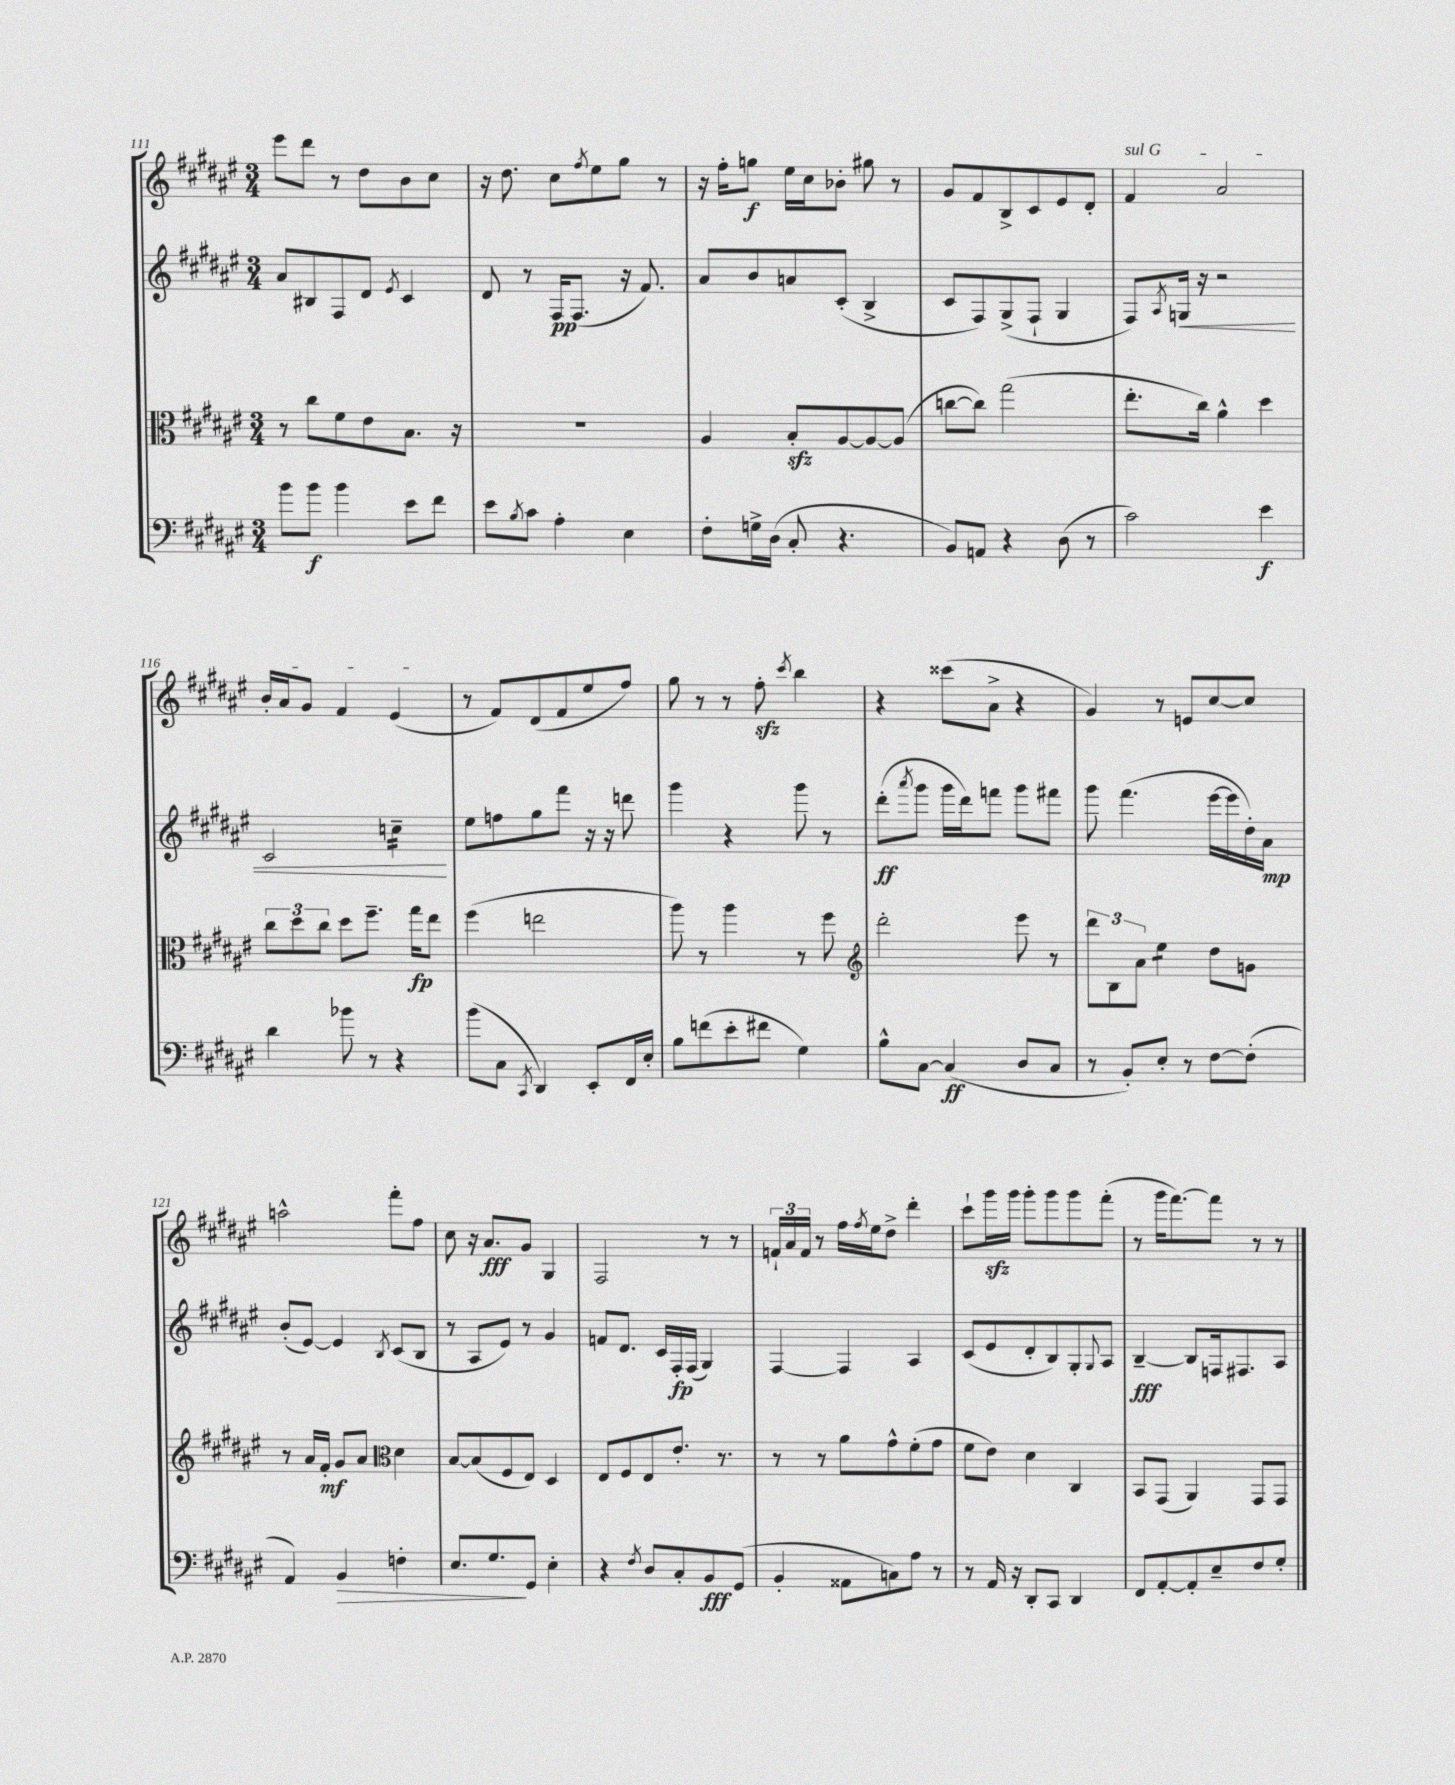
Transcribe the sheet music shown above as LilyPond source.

<<
\new StaffGroup <<
\new Staff = "s0" {
    \clef treble \key fis \major \numericTimeSignature \time 3/4
    eis'''8 dis'''8 r8 dis''8 b'8 cis''8 |
    r16 dis''8. cis''8 \acciaccatura { fis''8 } eis''8 gis''8 r8 |
    r16 fis''16-. g''8\f eis''16 cis''16 bes'8-. gis''8 r8 |
    gis'8 fis'8 b8-> cis'8 eis'8 dis'8-. |
    \once \override TextSpanner.bound-details.left.text = \markup { \italic "sul G" } fis'4\startTextSpan ais'2 |
    b'16-. ais'16 gis'8 fis'4 eis'4\stopTextSpan( |
    r8 fis'8) dis'8( fis'8 eis''8 fis''8) |
    gis''8 r8 r8 fis''8-.\sfz \acciaccatura { cis'''8 } b''4 |
    r4 cisis'''8( ais'8-> r4 |
    gis'4) r8 e'8 cis''8~ cis''8 |
    a''2-^ fis'''8-. fis''8 |
    cis''8 r16 ais'8.\fff gis'8 gis4 |
    fis2 r8 r8 |
    \tuplet 3/2 { f'16-! ais'16 f'16 } r8 fis''16 \acciaccatura { fis''8 } eis''16 dis''8-> dis'''4-. |
    cis'''8-! gis'''16\sfz gis'''16 gis'''8-. gis'''8 gis'''8 fis'''8-.( |
    r8 gis'''16 fis'''8.~) fis'''8 r8 r8 \bar "|." |
}
\new Staff = "s1" {
    \clef treble \key fis \major \numericTimeSignature \time 3/4
    ais'8 bis8 fis8 dis'8 \acciaccatura { eis'8 } cis'4 |
    dis'8 r8 fis16\pp fis8.( r16 fis'8.) |
    ais'8 b'8 a'8 cis'8-.( b4-> |
    cis'8 fis8) gis8->( fis8-! gis4 |
    fis8) \acciaccatura { ais8 } g16\< r16 r2 |
    cis'2 c''4:16--\! |
    eis''8 f''8 gis''8 fis'''8 r16 r16 d'''8 |
    gis'''4 r4 gis'''8 r8 |
    dis'''8-.\ff( \acciaccatura { ais'''8 } gis'''8 gis'''16 dis'''16) f'''8 gis'''8 fis'''8 |
    gis'''8 fis'''4.( eis'''16~ eis'''16 dis''16-.) ais'16\mp |
    b'8-.( eis'8~) eis'4 \acciaccatura { b8 } cis'8( b8 |
    r8 ais8 eis'8) r8 gis'4 |
    f'8 dis'8. cis'16 fis16-.\fp fis16( gis4) |
    fis4~ fis4 ais4 |
    cis'8( eis'8 dis'8-. b8) gis8-. \appoggiatura { gis8 } ais8 |
    b4~--\fff b8 f16 fis8. ais8 \bar "|." |
}
\new Staff = "s2" {
    \clef alto \key fis \major \numericTimeSignature \time 3/4
    r8 cis''8 fis'8 eis'8 b8. r16 |
    R2. |
    ais4 b8-.\sfz ais8~ ais8~ ais8( |
    c''8~ c''8) gis''2( |
    eis''8.-. cis''16) ais'4-^ dis''4 |
    \tuplet 3/2 { cis''8 dis''8 cis''8 } dis''8 fis''8.-- gis''16\fp eis''8 |
    fis''4( e''2 |
    ais''8) r8 ais''4 r8 fis''8 |
    \clef treble dis'''2-. eis'''8 r8 |
    \tuplet 3/2 { dis'''8 b8 ais'8 } eis''4:8 dis''8 g'8 |
    r8 ais'16 fis'16-.\mf gis'8 ais'8 \clef alto dis'4 |
    b8~ b8( fis8 eis8) dis4 |
    eis8 fis8 eis8 eis'8.-. r8. |
    r8 r8 ais'8 gis'8-^ fis'8-.( gis'8 |
    fis'8 eis'8) dis'4 cis4 |
    b,8 gis,8( ais,4) gis,8 gis,8 \bar "|." |
}
\new Staff = "s3" {
    \clef bass \key fis \major \numericTimeSignature \time 3/4
    b'8 b'8\f b'4 eis'8 fis'8 |
    eis'8 \acciaccatura { b8 } cis'8 ais4-. eis4 |
    fis8-. g16-> dis16( cis8-. r4. |
    b,8) a,8 r4 dis8( r8 |
    cis'2) eis'4\f |
    dis'4 bes'8 r8 r4 |
    b'8( cis8 \acciaccatura { cis,8 } dis,4) eis,8-. fis,16 eis16-. |
    b8 f'8( eis'8-. fis'8 gis4) |
    b8-^ cis8~ cis4\ff( dis8 cis8 |
    r8 b,8-.) eis8-. r8 fis8~ fis8-.( |
    ais,4) b,4\> f4-. |
    eis8. gis8.\! gis,8 eis4-. |
    r4 \acciaccatura { fis8 } dis8 cis8-. b,8\fff gis,8( |
    b,4-. aisis,8 c8) ais8 r8 |
    r8 ais,16 r16 dis,8-. cis,8 dis,4 |
    fis,8 ais,8~-. ais,8-. eis8-- fis8 gis8-. \bar "|." |
}
>>
>>
\layout { \context { \Score currentBarNumber = #111 } }
